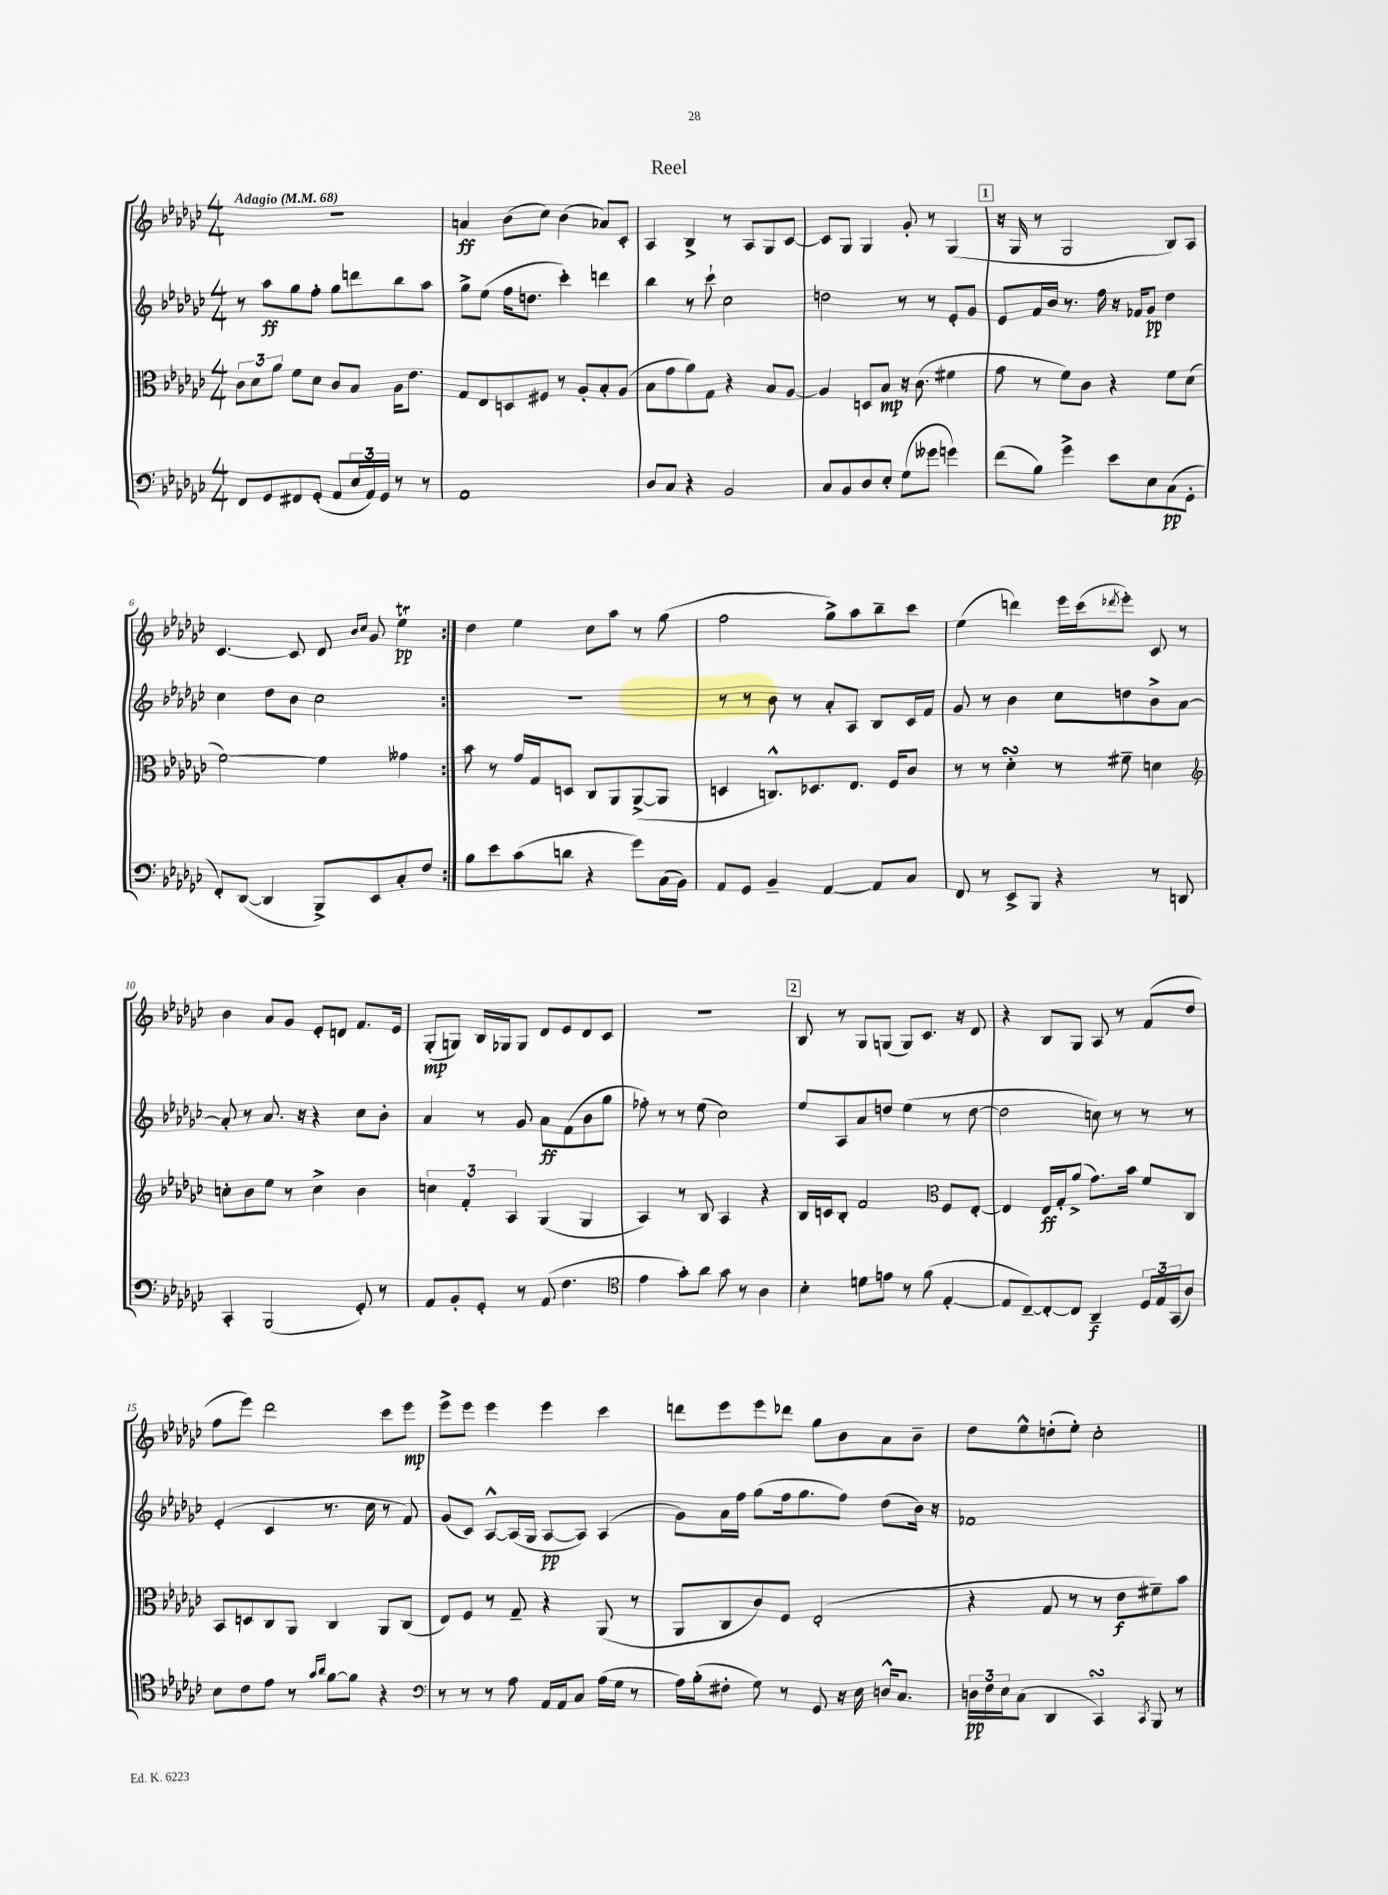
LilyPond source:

\header { title = "Reel" }
<<
\new StaffGroup <<
\new Staff = "s0" {
    \clef treble \key ges \major \numericTimeSignature \time 4/4 \tempo "Adagio" 4 = 68
    \repeat volta 2 { R1 |
    a'4\ff bes'8( ces''8) bes'4( aes'8) ces'8-. |
    aes4 bes4-> r8 aes8 ges8 ces'8~ |
    ces'8 ges8 ges4 ges'8-. r8 ges4( |
    \mark \markup { \box "1" } r16 ges16 r8 ges2 bes8) aes8 |
    ces'4.~ ces'8 des'8 \grace { bes'16 ces''16 } ges'8 ees''4\trill\pp | }
    des''4 ees''4 ces''8 aes''8 r8 ges''8( |
    f''2 ges''8->) aes''8 bes''8-- ces'''8 |
    ees''4( d'''4) ees'''16 ces'''16( \acciaccatura { des'''8 } ees'''8-.) ces'8 r8 |
    bes'4 aes'8 ges'8 ees'8-. d'8 f'8. ees'16 |
    ges8-.\mp( g8) bes16 ges16 ges8 des'8 ees'8 des'8 ces'8 |
    R1 |
    \mark \markup { \box "2" } bes8 r8 ges8 g8( g8) ces'8. r16 des'8 |
    r4 bes8 ges8 aes8 r8 f'8( des''8 |
    f''8 ees'''8) des'''2 ces'''8 ees'''8\mp |
    ees'''8-> ees'''8 ees'''4 ees'''4 ces'''4 |
    d'''8 ees'''8 ees'''8 des'''8 ges''8 bes'8 aes'8 bes'8-- |
    des''8 ees''8-^ d''8-.( ees''8-.) ces''2-. \bar "|." |
}
\new Staff = "s1" {
    \clef treble \key ges \major \numericTimeSignature \time 4/4
    \repeat volta 2 { r8 aes''8\ff ges''8 f''8-. ges''8 d'''8 bes''8 aes''8 |
    ges''8-> ees''8( f''16 d''8. ces'''4-.) d'''4 |
    bes''4 r8 ces'''8-! ces''2 |
    d''2 r8 r8 ees'8-. ges'8 |
    \mark \markup { \box "1" } ees'8 f'16 bes'16 r8. f''16 r16 fes'16 ges'8\pp des''4 |
    ces''4 des''8 bes'8 ces''2 | }
    R1 |
    r8 r8 bes'8 r8 aes'8-. aes8 bes8 ces'16 f'16 |
    ges'8 r8 bes'4 ces''8 d''8 bes'8-> aes'8~ |
    aes'8-. r8 aes'8. r16 r4 ces''8 bes'8-. |
    aes'4 r8 ges'8 aes'8\ff f'8( bes'8 ges''8 |
    fes''8-.) r8 r8 ees''8( ces''2) |
    \mark \markup { \box "2" } ees''8 aes8 aes'8 d''8 ees''4( r8 d''8~ |
    d''2 c''8) r8 r8 r8 |
    ees'4-.( ces'4 r8. ces''16 r8 f'8) |
    ges'8( ces'8) aes8~-^ aes16( ges16 aes8~\pp aes8) aes4( |
    ges'8) aes'16 f''16 ges''8( f''16 ges''8. f''8) des''8( bes'16) r16 |
    fes'1 \bar "|." |
}
\new Staff = "s2" {
    \clef alto \key ges \major \numericTimeSignature \time 4/4
    \repeat volta 2 { \tuplet 3/2 { ces'8 des'8 aes'8 } f'8 des'8 ces'8 bes8 aes16 ees'8. |
    ges8 ees8 d8 fis8 r8 aes8-. bes8-. aes8( |
    bes8 ges'8 aes'8) ges8 r4 bes8 aes8~ |
    aes4 d8 bes8\mp r16 ces'8.( fis'4 |
    \mark \markup { \box "1" } ges'8 r8 f'8) ces'8 r4 f'8 des'8( |
    f'2~) f'4 geses'4 | }
    bes'8 r8 ges'16 ges16 d8 ces8 aes,8 aes,8~->( aes,8 |
    d4 c8.-^) des8. ees8. f16 ces'8 |
    r8 r8 des'4-.\turn r8 fis'8-- d'4 |
    \clef treble c''8-. bes'8 ees''8 r8 c''4-> bes'4 |
    \tuplet 3/2 { c''4 f'4-. aes4 } ges4( ges4 |
    aes4) r8 bes8 aes4 r4 |
    \mark \markup { \box "2" } bes16 c'16 bes8-. f'2 \clef alto f8 ees8~-. |
    ees4 ees16\ff ges16-. aes'8->( ges'8.) bes'16 f'8 ces8 |
    bes,8 d8 ces8 aes,8 ces4 aes,8 ces8( |
    ees8) f8 r8 ges8-- r4 aes,8( r8 |
    aes,8 ces8 ces'8) f8 ees2-.( |
    r4 ges8 r8 r8 ees'8\f fis'8--) bes'8 \bar "|." |
}
\new Staff = "s3" {
    \clef bass \key ges \major \numericTimeSignature \time 4/4
    \repeat volta 2 { f,8 ges,8 fis,8 ges,8-.( aes,8 \tuplet 3/2 { ees16 aes,16) ges,16 } r8 r8 |
    aes,1 |
    des8 ces8 r4 bes,2 |
    ces8 bes,8 des8 ees8-. ges8( geses'8 g'4) |
    \mark \markup { \box "1" } f'8( bes8) ges'4-> ees'8 ees8 ces8\pp( ges,8-. |
    f,8-.) des,8~( des,4 bes,,8->) ees,8 ces8-. f8 | }
    bes8 ees'8 ces'8( d'8 r4 ges'8) ces16( bes,16) |
    aes,8 ges,8 bes,4-- aes,4~ aes,8 ces8 |
    f,8 r8 ees,8-> bes,,8 r4 r8 d,8 |
    ces,4-. bes,,2( ges,8-.) r8 |
    aes,8 bes,8-. ges,8-. r8 aes,8( f4. |
    \clef tenor ees'4 ges'8-.) aes'8 ges'8 r8 aes4 |
    \mark \markup { \box "2" } bes4-. d'8 e'8 r8 f'8( ees4~-. |
    ees8 ces8~--) ces8~-. ces8 aes,4--\f \tuplet 3/2 { des16 ees16 ges,16( } aes8) |
    bes8 ces'8 ees'8 r8 \grace { ges'16 aes'16 } f'8~ f'8 r4 |
    \clef bass r8 r8 r8 aes8 aes,16 aes,16 ces8 aes16( ges16 r8 |
    aes16) bes16-.( fis8-. ges8) r8 ges,8 r16 ees16 d16-^ ces8. |
    \tuplet 3/2 { d16\pp f16 ees16 } ces8( des,4 ces,4\turn) \acciaccatura { ces,8 } bes,,8 r8 \bar "|." |
}
>>
>>
